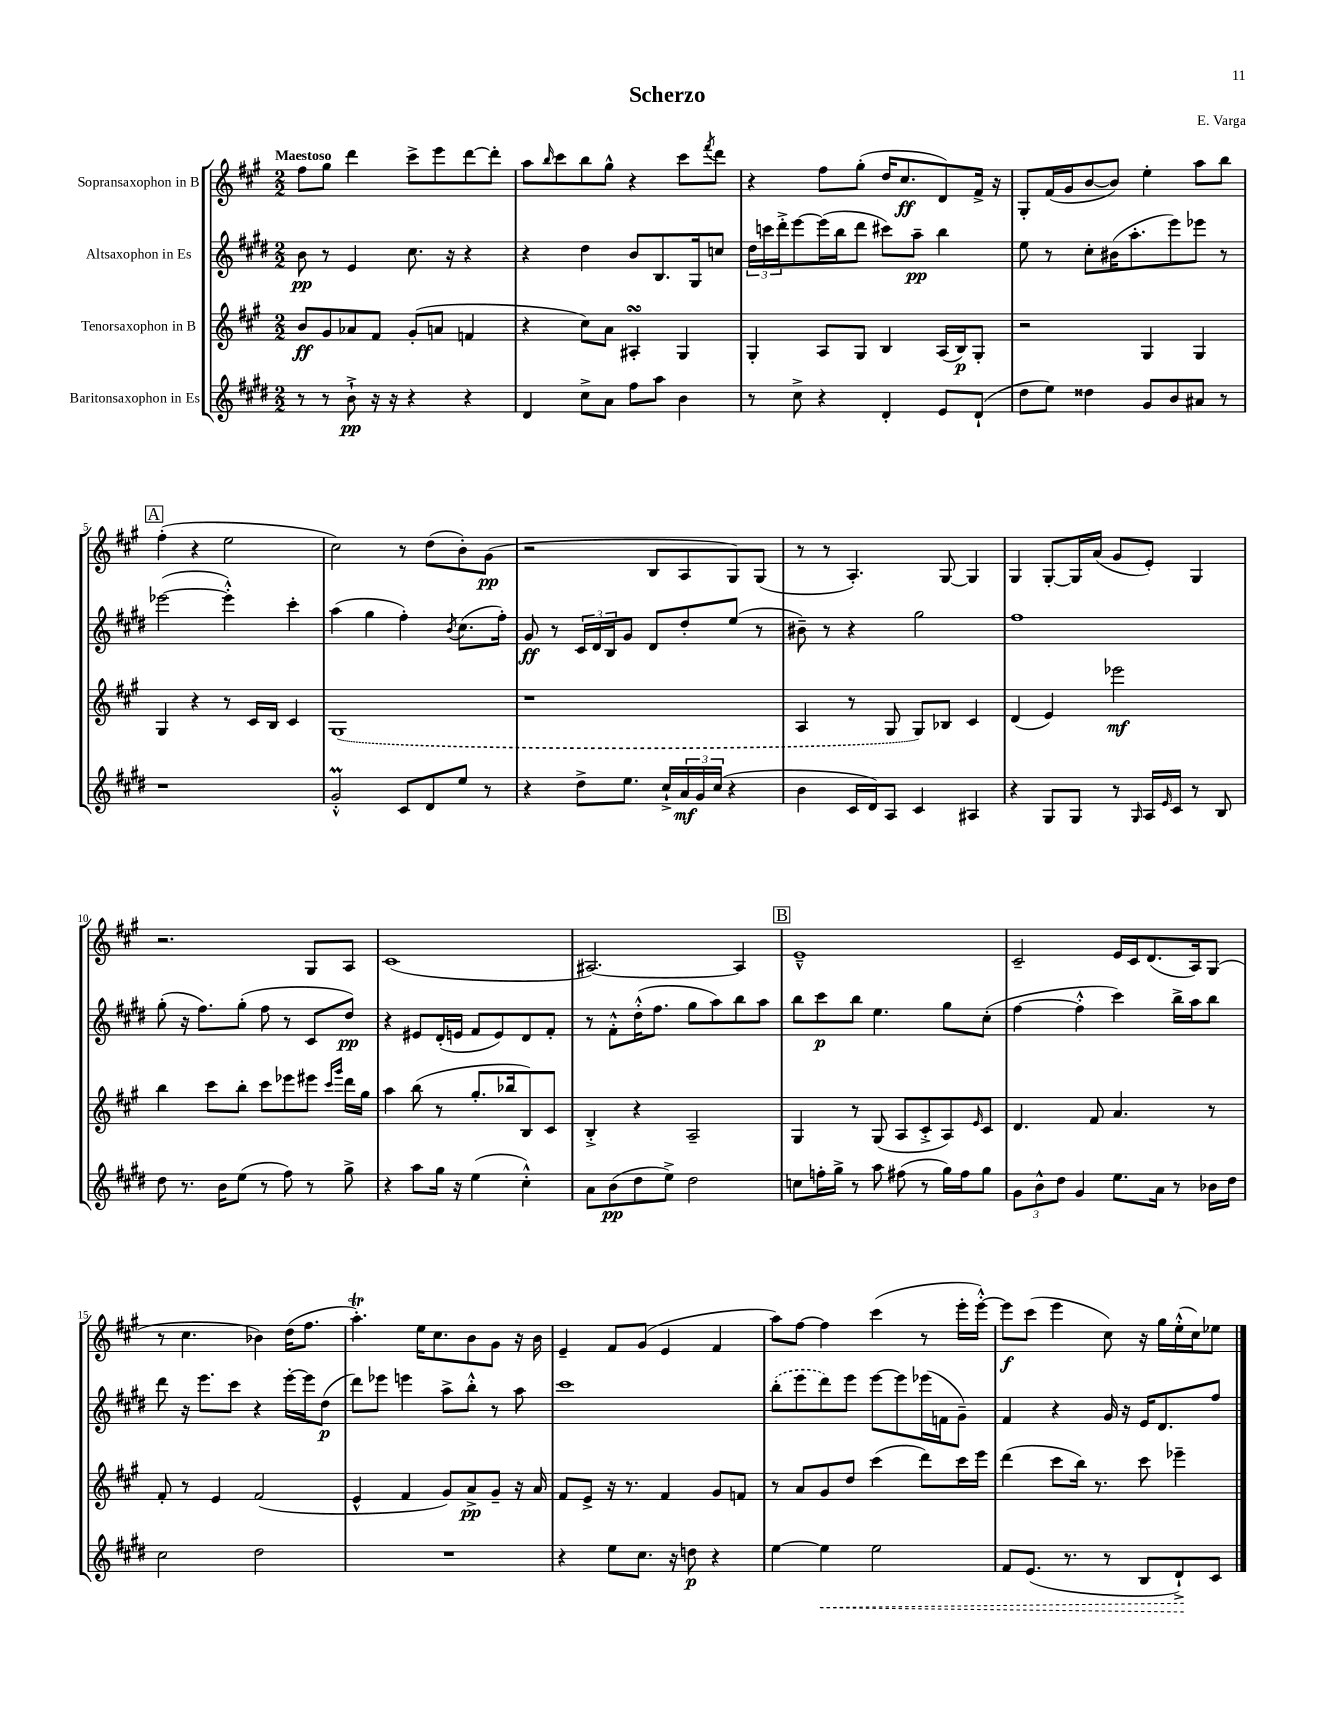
\header { title = "Scherzo" composer = "E. Varga" }
<<
\new StaffGroup <<
\new Staff = "s0" \with { instrumentName = "Sopransaxophon in B" } {
    \clef treble \key a \major \numericTimeSignature \time 2/2 \tempo "Maestoso"
    fis''8 gis''8 d'''4 cis'''8-> e'''8 d'''8~ d'''8-. |
    a''8 \grace { b''16 } cis'''8 b''8 gis''8-^ r4 cis'''8 \acciaccatura { fis'''8 } d'''8 |
    r4 fis''8 gis''8-.( d''16 cis''8.\ff d'8) fis'16-> r16 |
    gis8-. fis'16( gis'16 b'8~ b'8) e''4-. a''8 b''8 |
    \mark \markup { \box "A" } fis''4-.( r4 e''2 |
    cis''2) r8 d''8( b'8-.) gis'8\pp( |
    r2 b8 a8 gis8) gis8( |
    r8 r8 a4.-.) gis8~ gis4 |
    gis4 gis8~-. gis16 a'16( gis'8 e'8-.) gis4 |
    r2. gis8 a8 |
    cis'1( |
    ais2.~) ais4 |
    \mark \markup { \box "B" } e'1---^ |
    cis'2-- e'16 cis'16 d'8.( a16) gis8( |
    r8 cis''4. bes'4) d''16( fis''8. |
    a''4.-.\trill) e''16 cis''8. b'8 gis'8 r16 b'16 |
    e'4-- fis'8 gis'8( e'4 fis'4 |
    a''8) fis''8~ fis''4 cis'''4( r8 e'''16-. e'''16~-.-^) |
    e'''8\f cis'''8( e'''4 cis''8) r16 gis''16 e''16-.-^( cis''16) ees''8 \bar "|." |
}
\new Staff = "s1" \with { instrumentName = "Altsaxophon in Es" } {
    \clef treble \key e \major \numericTimeSignature \time 2/2
    b'8\pp r8 e'4 cis''8. r16 r4 |
    r4 dis''4 b'8 b8. gis16 c''8 |
    \tuplet 3/2 { dis''16 c'''16 dis'''16-.-> } e'''8~ e'''16( b''16 dis'''8 cis'''8) a''8--\pp b''4 |
    e''8 r8 cis''8-. bis'16( a''8.-. e'''8) ees'''8 r8 |
    \mark \markup { \box "A" } ees'''2~( ees'''4-.-^) cis'''4-. |
    a''4( gis''4 fis''4-.) \acciaccatura { b'8 } cis''8.( fis''16-.) |
    gis'8\ff r8 \tuplet 3/2 { cis'16 dis'16 b16 } gis'8 dis'8 dis''8-. e''8( r8 |
    bis'8--) r8 r4 gis''2 |
    fis''1 |
    gis''8-.( r16 fis''8.) gis''8-.( fis''8 r8 cis'8 dis''8\pp) |
    r4 eis'8 dis'16-.( e'16 fis'8 e'8) dis'8 fis'8-. |
    r8 fis'8-.-^ dis''16-.-^( fis''8. gis''8 a''8) b''8 a''8 |
    \mark \markup { \box "B" } b''8 cis'''8\p b''8 e''4. gis''8 cis''8-.( |
    fis''4~ fis''4-.-^ cis'''4) b''16-> a''16 b''8 |
    dis'''8 r16 e'''8. cis'''8 r4 e'''16~-. e'''16 dis''8\p( |
    dis'''8) ees'''8 e'''4 a''8-> b''8-.-^ r8 a''8 |
    cis'''1 |
    \once \slurDashed b''8-.( e'''8 dis'''8) e'''8 e'''8~ e'''8 ees'''16( f'16 gis'8--) |
    fis'4 r4 gis'16 r16 e'16 dis'8. fis''8 \bar "|." |
}
\new Staff = "s2" \with { instrumentName = "Tenorsaxophon in B" } {
    \clef treble \key a \major \numericTimeSignature \time 2/2
    b'8\ff gis'8 aes'8 fis'8 gis'8-.( a'8 f'4 |
    r4 cis''8) a'8 ais4-.\turn gis4 |
    gis4-. a8 gis8 b4 a16( b16\p) gis8-. |
    r2 gis4 gis4 |
    \mark \markup { \box "A" } gis4 r4 r8 cis'16 b16 cis'4 |
    \once \slurDashed gis1( |
    r1 |
    a4 r8 gis8 gis8) bes8 cis'4 |
    d'4( e'4) ees'''2\mf |
    b''4 cis'''8 b''8-. cis'''8 ees'''8 eis'''8 \grace { cis'''16 gis'''16 } d'''16 gis''16 |
    a''4 b''8( r8 gis''8.-. bes''16 b8) cis'8 |
    b4-.-> r4 a2-- |
    \mark \markup { \box "B" } gis4 r8 gis8( a8 cis'8-.-> a8) \grace { e'16 } cis'8 |
    d'4. fis'8 a'4. r8 |
    fis'8-. r8 e'4 fis'2( |
    e'4-^ fis'4 gis'8) a'8->\pp gis'8-- r16 a'16 |
    fis'8 e'8-> r16 r8. fis'4 gis'8 f'8 |
    r8 a'8 gis'8 d''8 cis'''4( d'''8) cis'''16 e'''16 |
    d'''4( cis'''8 b''16) r8. cis'''8 ees'''4-- \bar "|." |
}
\new Staff = "s3" \with { instrumentName = "Baritonsaxophon in Es" } {
    \clef treble \key e \major \numericTimeSignature \time 2/2
    r8 r8 b'8-!->\pp r16 r16 r4 r4 |
    dis'4 cis''8-> a'8 fis''8 a''8 b'4 |
    r8 cis''8-> r4 dis'4-. e'8 dis'8-!( |
    dis''8 e''8) disis''4 gis'8 b'8 ais'8 r8 |
    \mark \markup { \box "A" } r1 |
    gis'2-.-^\prall cis'8 dis'8 e''8 r8 |
    r4 dis''8-> e''8. cis''16-!-> \tuplet 3/2 { a'16\mf gis'16 cis''16( } r4 |
    b'4 cis'16 dis'16) a8 cis'4 ais4 |
    r4 gis8 gis8 r8 \grace { gis16 } a16 \grace { e'16 } cis'16 r8 b8 |
    dis''8 r8. b'16 e''8( r8 fis''8) r8 gis''8-> |
    r4 a''8 gis''16 r16 e''4( cis''4-.-^) |
    a'8 b'8\pp( dis''8 e''8->) dis''2 |
    \mark \markup { \box "B" } c''8 f''16-. gis''16-> r8 a''8 fis''8( r8 gis''16) fis''16 gis''8 |
    \tuplet 3/2 { gis'8 b'8-^ dis''8 } gis'4 e''8. a'16 r8 bes'16 dis''16 |
    cis''2 dis''2 |
    R1 |
    r4 e''8 cis''8. r16 d''8\p r4 |
    e''4~ \once \override Hairpin.style = #'dashed-line e''4\< e''2 |
    fis'8 e'8.( r8. r8 b8 dis'8-!->\!) cis'8 \bar "|." |
}
>>
>>
